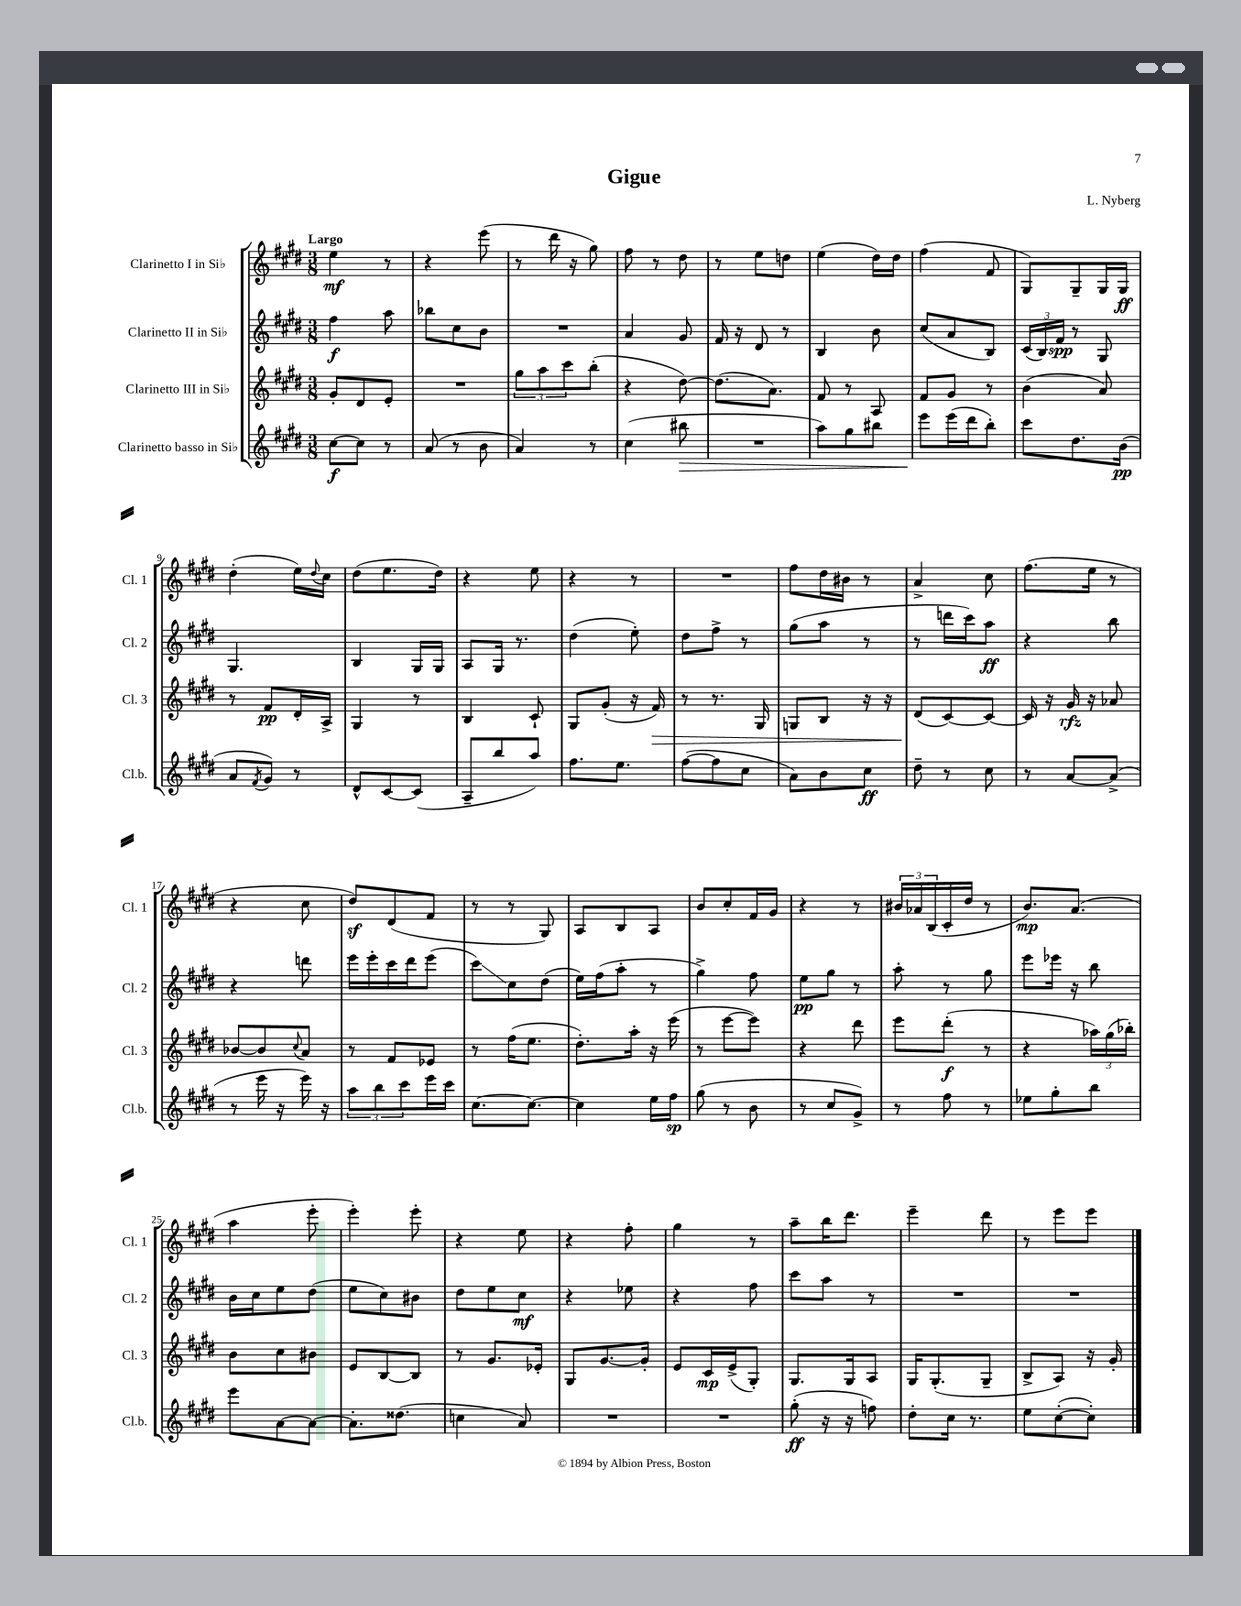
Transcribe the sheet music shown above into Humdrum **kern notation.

**kern	**kern	**kern	**kern
*staff4	*staff3	*staff2	*staff1
*clefG2	*clefG2	*clefG2	*clefG2
*k[f#c#g#d#]	*k[f#c#g#d#]	*k[f#c#g#d#]	*k[f#c#g#d#]
*M3/8	*M3/8	*M3/8	*M3/8
[8cc#\L	8g#'/L	4ff#\	4ee\
8cc#\]J	8d#/	.	.
8r	8e'/J	8aa\	8r
=	=	=	=
(8a/	4.r	8bb-\L	4r
8r	.	8cc#\	.
8b\	.	8b\J	(8eee\
=	=	=	=
4a/)	12gg#\L	4.r	8r
.	12aa\	.	.
.	.	.	16ddd#\
.	12ccc#\	.	.
.	.	.	16r
8r	(8bb'\J	.	8gg#\)
=	=	=	=
(4cc#\	4r	4a/	8ff#\
.	.	.	8r
8bb#\	[8dd#\)	8g#/	8dd#\
=	=	=	=
4.r	(8.dd#\]L	16f#/	8r
.	.	16r	.
.	.	8d#/	8ee\L
.	8.a\J)	.	.
.	.	8r	8dd\J
=	=	=	=
8aa\L)	8f#/	4B/	(4ee\
8gg#\	8r	.	.
8bb#\J	8A/	8b\	16dd#\LL)
.	.	.	16dd#\JJ
=	=	=	=
8eee\L	8f#/L	(8cc#/L	(4ff#\
(16eee\L	8g#/J	8a/	.
16ddd#\J	.	.	.
8bb'\J)	8r	8B/J)	8f#/
=	=	=	=
8ccc#\L	(4b\	(24c#/LL	8G#/L)
.	.	24B/)	.
.	.	24f#/JJ	.
8.dd#\	.	8r	8G#~/
.	8a/)	8G#/	16G#/L
(16b\Jk	.	.	16G#/JJ
=	=	=	=
8a/L	8r	4.G#/	(4dd#'\
8qf#/	.	.	.
8g#/J)	8f#/L	.	.
8r	16d#'/L	.	16ee\LL)
.	.	.	8qqdd#/
.	16A^/JJ	.	16cc#\JJ
=	=	=	=
8d#^^/L	4G#/	4B/	(8dd#\L
[8c#/	.	.	8.ee\
(8c#/]J	8r	16G#/LL	.
.	.	16G#/JJ	16dd#\Jk)
=	=	=	=
8A~/L	4B/	8A/L	4r
8bb/	.	16G#/Jk	.
.	.	8.r	.
8aa/J)	8c#`/	.	8ee\
=	=	=	=
8.ff#\L	8G#/L	(4dd#\	4r
.	(8g#'/J	.	.
8.ee\J	.	.	.
.	16r	8ee'\)	8r
.	16f#/)	.	.
=	=	=	=
([8ff#\L	8r	8dd#\L	4.r
8ff#\]	8.r	8ff#^\J	.
8cc#\J	.	8r	.
.	16G#/	.	.
=	=	=	=
8a\L)	8G/L	(8gg#\L	8ff#\L
8b\	8B/J	8aa\J	16dd#\L
.	.	.	16b#\JJ
8cc#\J	16r	8r	8r
.	16r	.	.
=	=	=	=
8dd#~\	(8d#/L	8r	4a^/
8r	[8c#/)	16ddd\LL	.
.	.	16ccc#\J)	.
8cc#\	8c#/_J	8aa\J	8cc#\
=	=	=	=
8r	16c#/]	4r	(8.ff#\L
.	16r	.	.
[8a/L	16g#/	.	.
.	16r	.	16ee\Jk
(8a^/]J	8a-/	8bb\	8r
=	=	=	=
8r	[8b-/L	4r	4r
16eee\	8b-/]	.	.
16r	.	.	.
.	8qqcc#/	.	.
16eee\)	8a/J	8ddd\	8cc#\
16r	.	.	.
=	=	=	=
12aa\L	8r	16eee\LL	8dd#/L)
.	.	16eee'\	.
12bb\	.	.	.
.	8f#/L	16ccc#\	(8d#/
12ccc#\	.	.	.
.	.	16ddd#\J	.
16eee\L	8e-/J	(8eee\J	8f#/J
16ccc#\JJ	.	.	.
=	=	=	=
[8.cc#\L	8r	8ccc#\L)	8r
.	(16ff#\LK	8cc#\	8r
8.cc#\_J	8.ee\J	.	.
.	.	(8dd#\J	8G#/)
=	=	=	=
4cc#\]	8.dd#'\L)	16ee\LL)	8A/L
.	.	(16ff#\J	.
.	.	8aa'\J	8B/
.	16aa'\Jk	.	.
16ee\LL	16r	8r	8A/J
16ff#\JJ	(16eee\	.	.
=	=	=	=
(8gg#\	8r	4gg#^\)	8b/L
8r	[8eee\L	.	8cc#'/
8b\	8eee\]J)	8ff#\	16f#/L
.	.	.	16g#/JJ
=	=	=	=
8r	4r	8ee\L	4r
8cc#/L	.	8gg#\J	.
8g#^/J)	8ddd#\	8r	8r
=	=	=	=
8r	8eee\L	8aa'\	24b#/LL
.	.	.	24a-/
.	.	.	(24B/
8ff#\	(8ddd#'\J	8r	16c#'/
.	.	.	16dd#/JJ
8r	8r	8gg#\	8r
=	=	=	=
8ee-\L	4r	8eee\L	8.b/L)
8gg#'\	.	16eee-\Jk	.
.	.	16r	(8.a/J
8bb\J	24aa-\LL)	8bb\	.
.	(24gg#\	.	.
.	24bb-'\JJ)	.	.
=	=	=	=
8eee\L	8b\L	16b\LL	4aa\
.	.	16cc#\J	.
[8a\	8cc#\	8ee\	.
8a\_J	8b#\J	(8dd#\J	8eee'\
=	=	=	=
8.a'\]L	8e/L	8ee\L	4eee'\)
.	[8B/	8cc#\)	.
(8.dd##\J	.	.	.
.	8B/]J	8b#\J	8eee'\
=	=	=	=
4cc\	8r	8dd#\L	4r
.	8.g#/L	8ee\	.
8a/)	.	8cc#\J	8ee\
.	16e-'/Jk	.	.
=	=	=	=
4.r	8G#/L	4r	4r
.	[8.g#/	.	.
.	.	8ee-\	8ff#'\
.	16g#'/]Jk	.	.
=	=	=	=
4.r	8e/L	4r	4gg#\
.	16c#/L	.	.
.	(16e^/J	.	.
.	8G#'/J)	8ff#\	8r
=	=	=	=
(8gg#'\	8.G#/L	8ccc#\L	8aa~\L
16r	.	8aa\J	16bb\K
16r	16G#/k	.	8.ddd#\J
8ff\)	8A/J	8r	.
=	=	=	=
8dd#'\L	16G#/LK	4.r	4eee~\
.	(8.G#'/	.	.
16cc#\Jk	.	.	.
8.r	.	.	.
.	8G#~/J	.	8ddd#\
=	=	=	=
8ee\L	8B^/L	4.r	8r
([8cc#'\	8A/J)	.	8eee\L
8cc#'\]J)	16r	.	8eee\J
.	16g#'/	.	.
==	==	==	==
*-	*-	*-	*-
